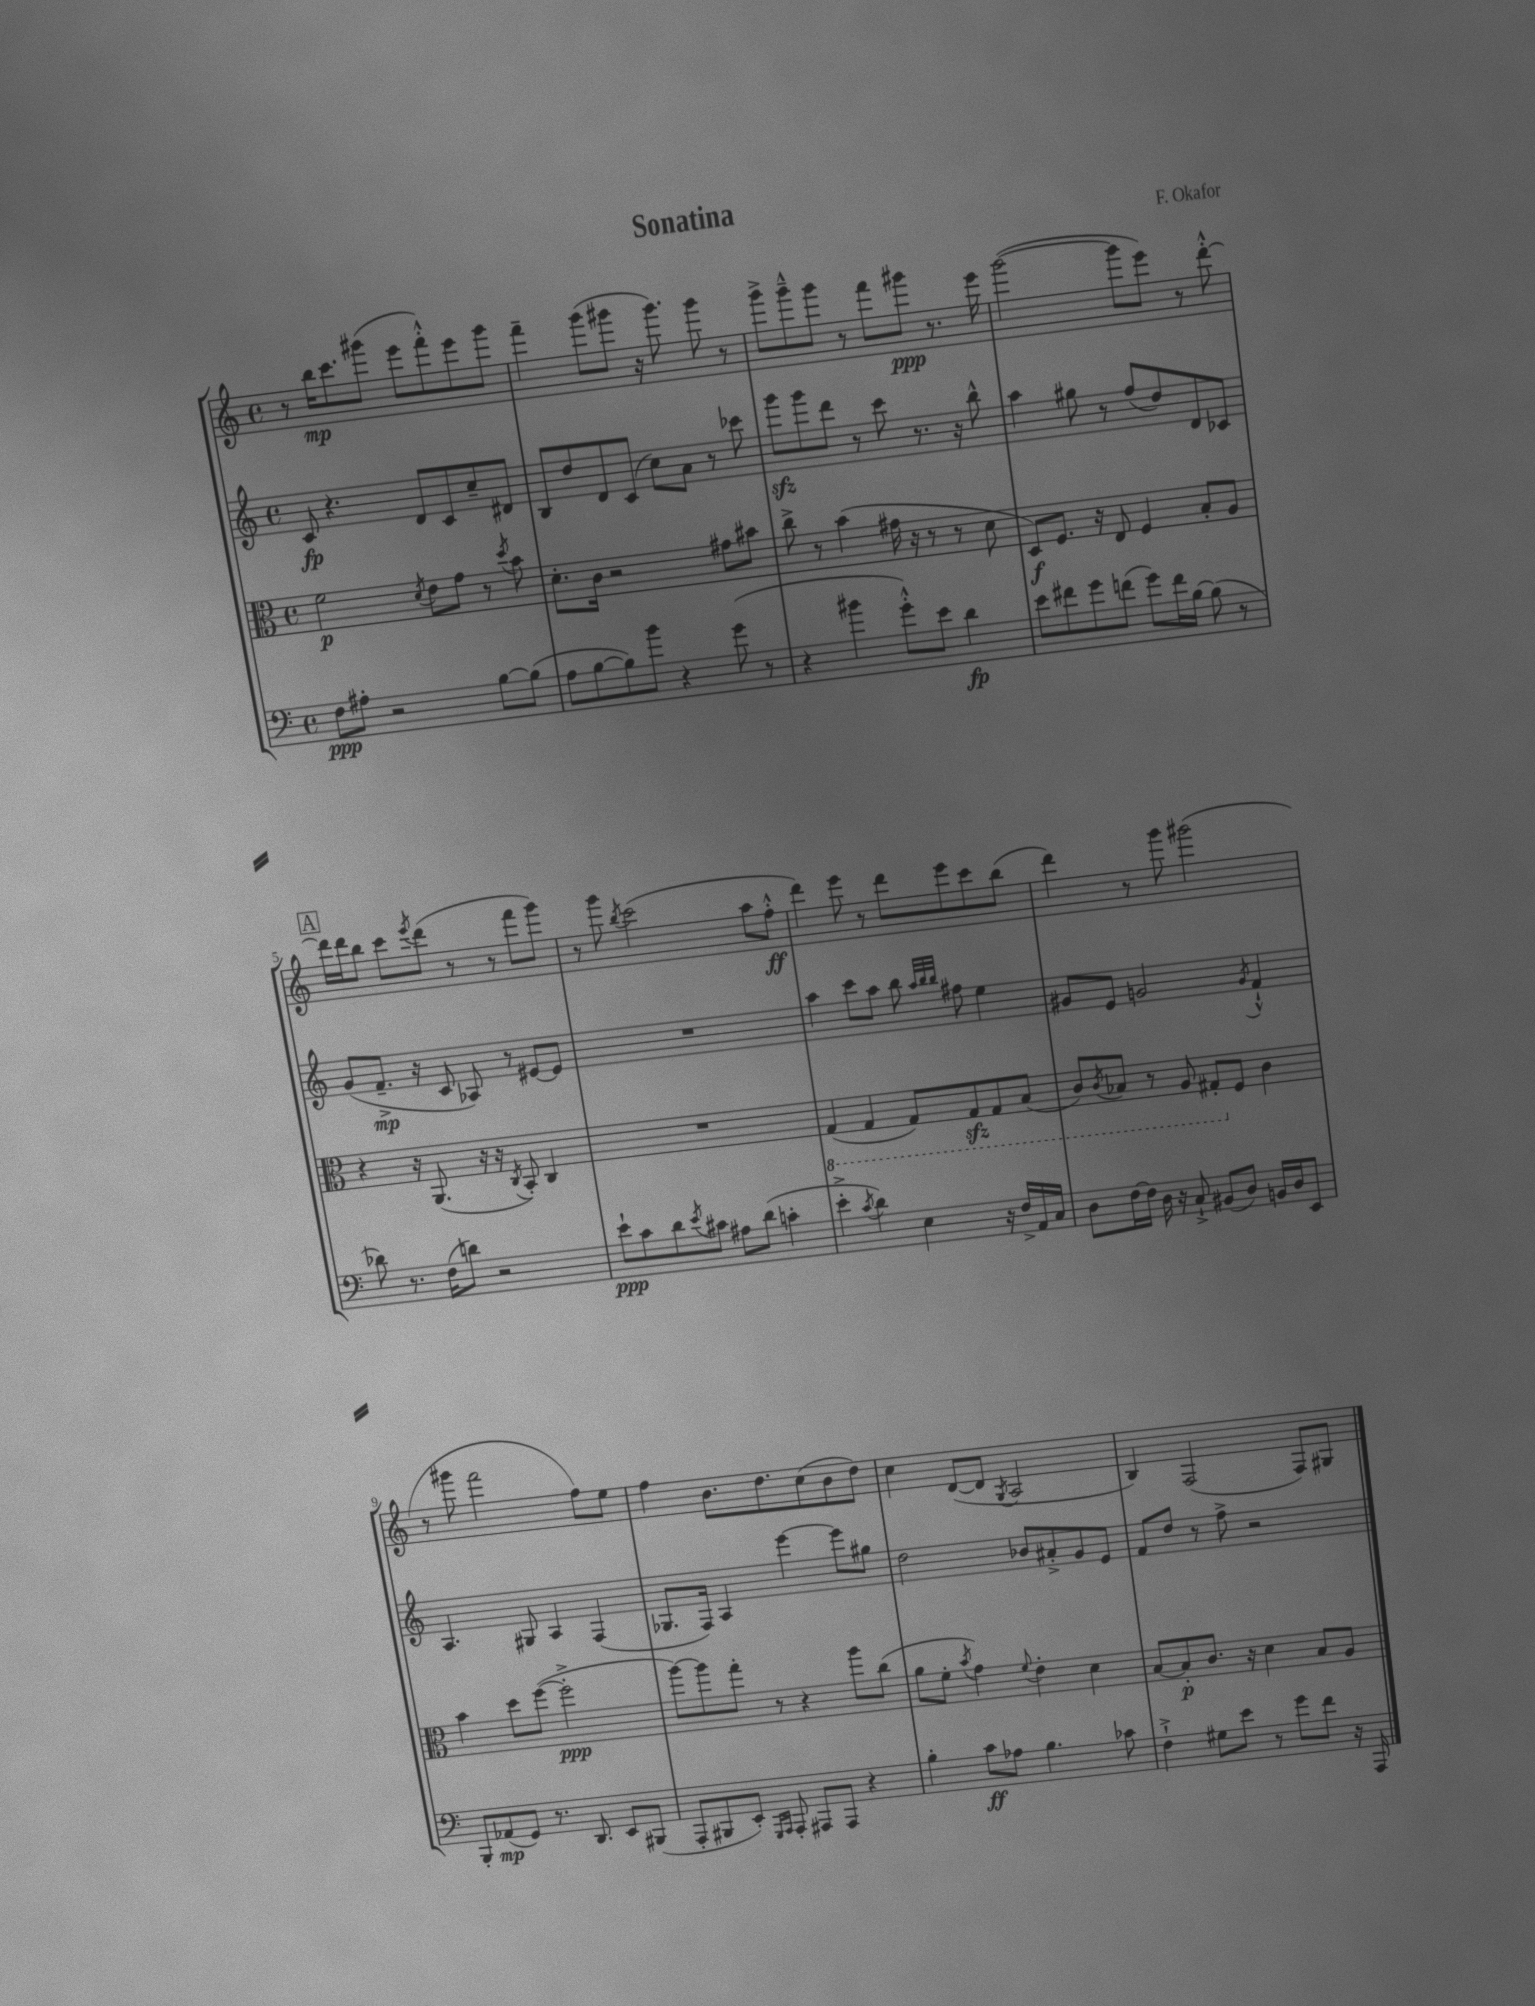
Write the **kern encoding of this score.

**kern	**kern	**kern	**kern
*staff4	*staff3	*staff2	*staff1
*clefF4	*clefC3	*clefG2	*clefG2
*k[]	*k[]	*k[]	*k[]
*M4/4	*M4/4	*M4/4	*M4/4
*met(c)	*met(c)	*met(c)	*met(c)
8F	2f	8c	8r
8A#'	.	4.r	16bb
.	.	.	8.ccc
2r	.	.	.
.	.	.	(8ggg#
.	8qd	.	.
.	8e	8d	8eee
.	8g	8c	8fff'^^)
[8B	8r	8cc~	8eee
.	8qdd	.	.
(8B]	8b	8d#	8ggg#
=	=	=	=
8A	8.d'	8B	4fff~
[8B	.	8dd	.
.	16c	.	.
8B])	2r	8d	(8ggg
8b	.	(8c	8ggg#
4r	.	8cc)	16r
.	.	.	8.ggg#)
.	.	8a	.
(8g	8g#	8r	8ggg#
8r	8b#	8ccc-	8r
=	=	=	=
4r	8cc^	8ggg	8ggg^
.	8r	8ggg	8ggg~^^
4b#	(4b	8ddd	8ggg
.	.	8r	8r
8g'^^)	16g#	8ccc	8fff
.	16r	.	.
8e	8r	8.r	8ggg#
4d	8r	.	8.r
.	.	16r	.
.	8d	8bb^^	.
.	.	.	16eee
=	=	=	=
8e	8D)	4aa	([2ggg
8f#	8.F	.	.
8g	.	8gg#	.
.	16r	.	.
(8f	8E	8r	.
8g)	4F	(8ff	8ggg]
16f	.	8dd)	8eee)
[16B	.	.	.
(8B]	8B'	8d	8r
8r	8A	8c-	[8ddd'^^
=	=	=	=
8d-)	4r	(8g	16ddd]
.	.	.	16ddd
8.r	.	8.f~^	8bb
.	16r	.	8ccc
(16F	(8.AA	16r	.
.	.	.	8qeee
8d)	.	8c	(8ddd
2r	16r	8A-)	8r
.	16r	.	.
.	8qC	.	.
.	8BB')	8r	8r
.	4C	[8e#	8fff
.	.	8e#]	8ggg)
=	=	=	=
8e`	1r	1r	8r
8c	.	.	8ggg
.	.	.	8qbb
8d	.	.	(2ccc
8qe	.	.	.
8c#	.	.	.
8A#	.	.	.
(8d	.	.	.
4c'	.	.	8aa
.	.	.	8ff'^^
=	=	=	=
4e'^	(4GG	4aa	4ddd)
8qc	.	.	.
4d)	4GG	8ccc	8eee
.	.	8aa	8r
4E	8GG)	8bb	8ddd
.	.	32qqaa	.
.	.	32qqbb	.
.	.	32qqbb	.
.	8GG	8ff#	8eee
16r	8GG	4ee	8ccc
16F^	.	.	.
16AA	(8BB	.	(8bb
16C	.	.	.
=	=	=	=
8D	8C)	8g#	4ddd)
.	8qC	.	.
[16F	8BB-	8e	.
16F]	.	.	.
16D	8r	2g	8r
16r	.	.	.
8C`^	8AA	.	8ggg
(8BB#	8GG#'	.	(2ggg#
8D)	8F	.	.
.	.	8qg	.
16BB	4c	4f`^^	.
16D	.	.	.
8EE	.	.	.
=	=	=	=
8BBB'	4b	4.A	8r
(8AA-	.	.	8ggg#
8GG)	8dd	.	2fff
8.r	([8ff	8G#	.
.	2ff'^]	4A	.
8.DD	.	.	.
8EE	.	(4F	8ff)
(8BBB#	.	.	8ee
=	=	=	=
8AAA'	[8aa)	8.G-	4ff
8BBB#	8aa]	.	.
.	.	16F)	.
8EE')	8gg'	4A	8.b
16qqGGG	.	.	.
16qqAAA	.	.	.
8AAA'	8r	.	.
.	.	.	8.dd
8AAA#	4r	[4eee	.
8AAA#	.	.	(8cc
4r	8aa	8eee]	8b
.	(8cc	8gg#	8dd)
=	=	=	=
4B'	8a	2dd	4cc
.	8f'	.	.
.	8qb	.	.
8c	4g)	.	([8d
8A-	.	.	8d]
.	8qqf	.	8qG
4.B	4e'	8b-	2A
.	.	8a#'^	.
.	4d	8g	.
8c-	.	8e	.
=	=	=	=
4F`^	[8B	8f	4B)
.	8B']	8dd	.
8G#	8.c	8r	(2F
8e	.	8ff^	.
.	16r	.	.
8r	4d	2r	.
8g	.	.	.
8f	8B	.	8F)
16r	8A	.	8G#
16AAA	.	.	.
==	==	==	==
*-	*-	*-	*-
